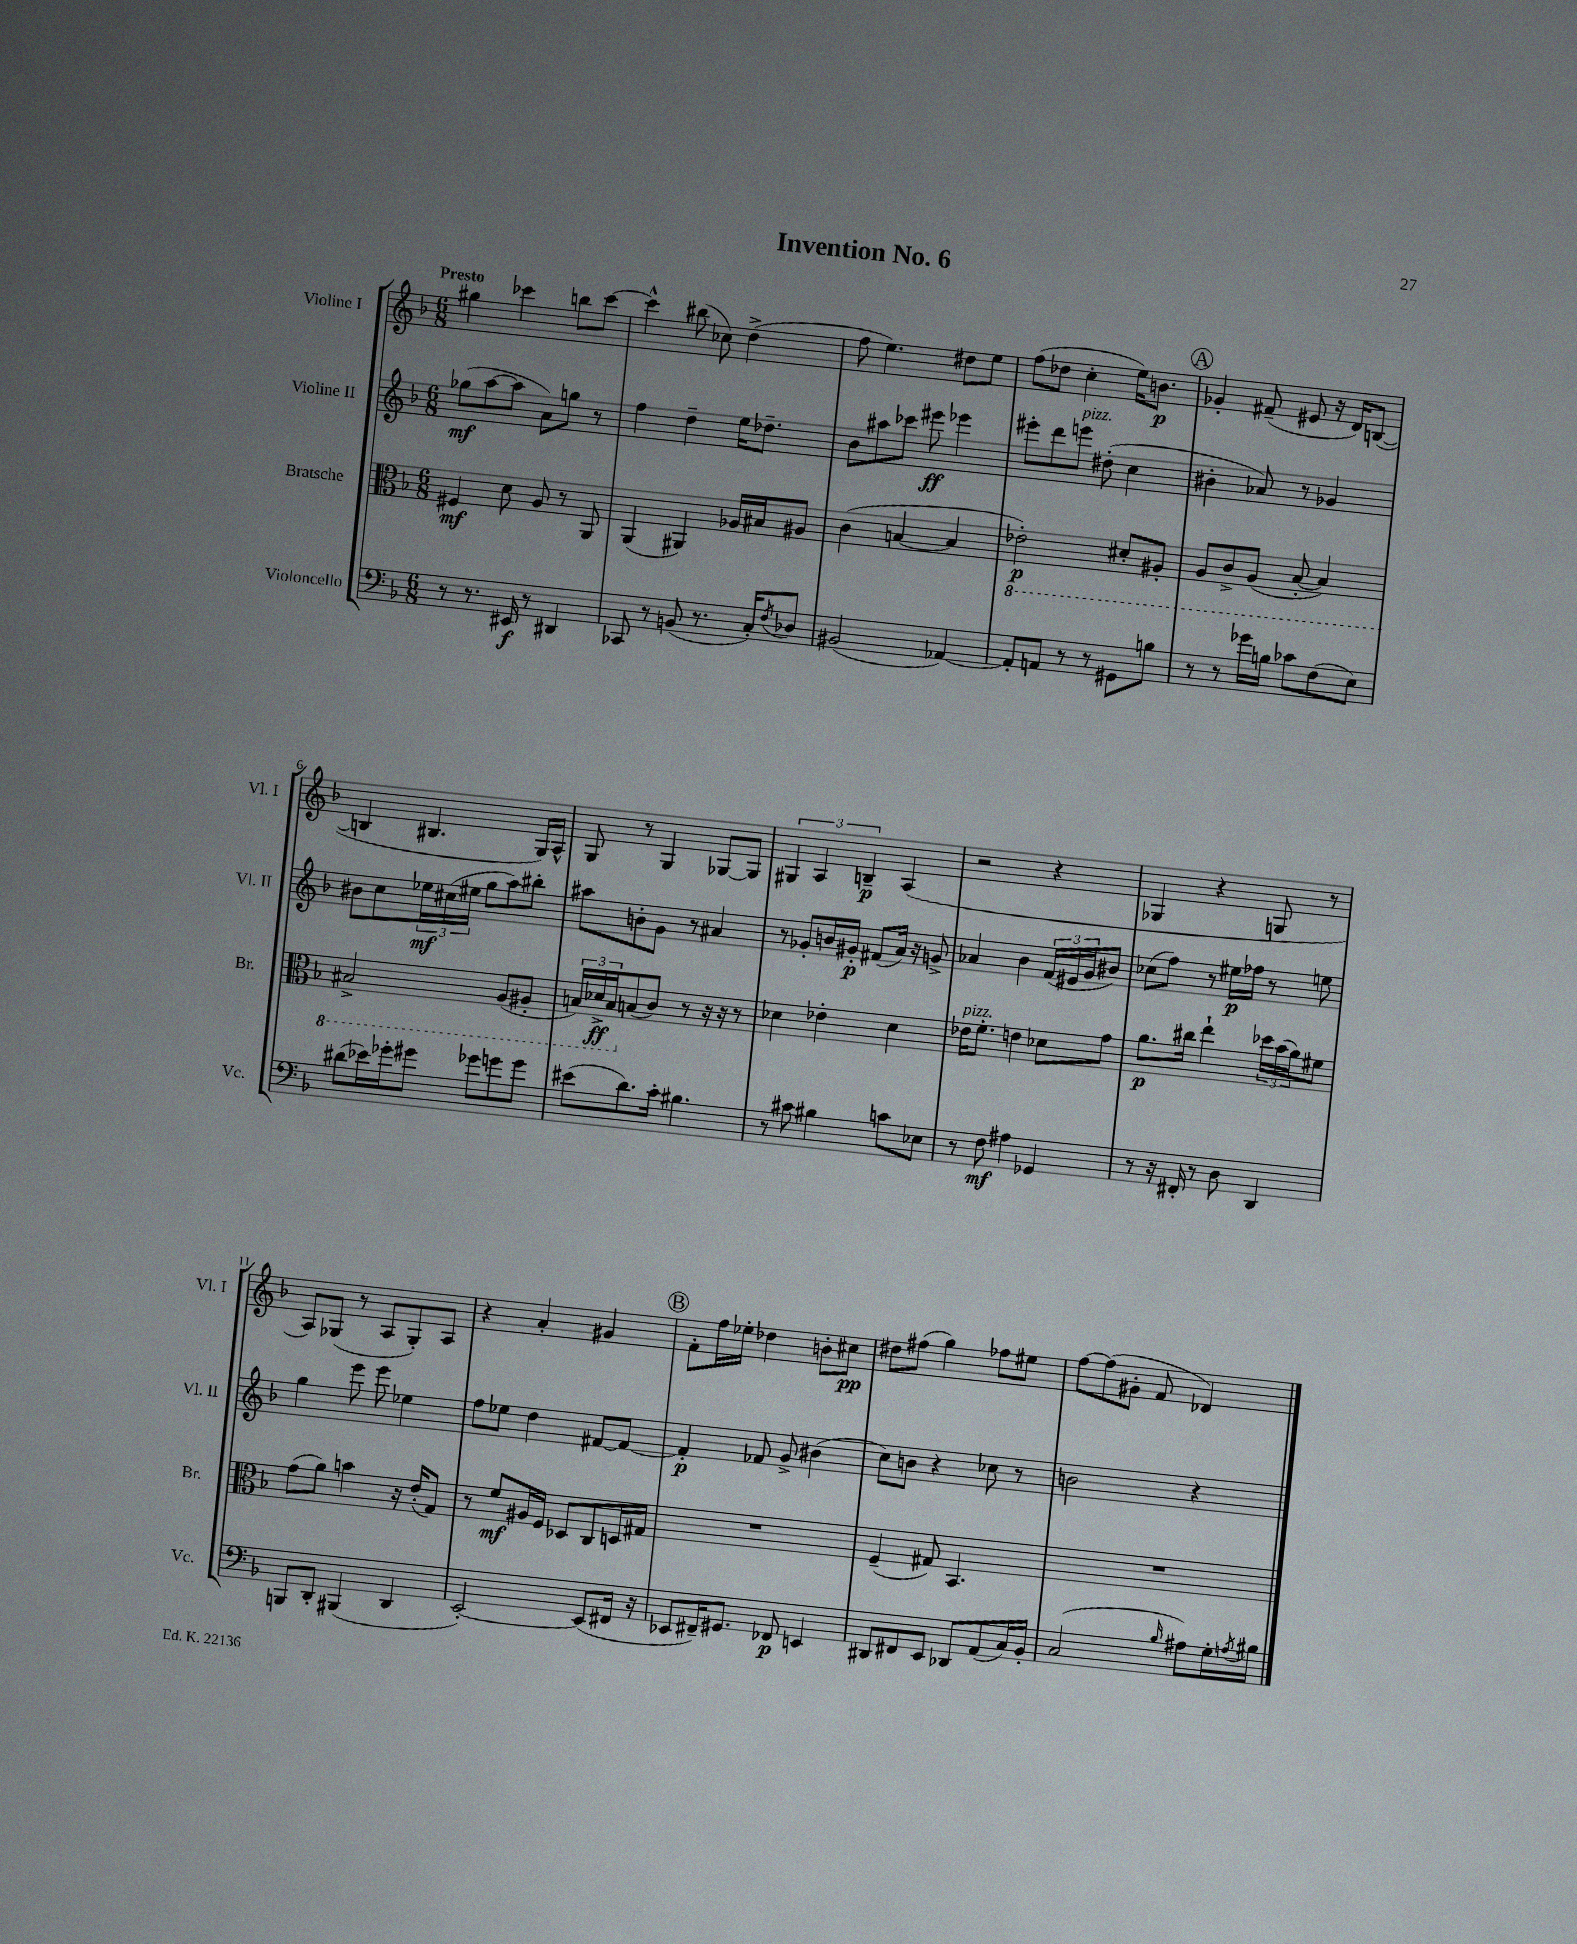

**kern	**dynam	**kern	**dynam	**kern	**dynam	**kern	**dynam
*part4	*part4	*part3	*part3	*part2	*part2	*part1	*part1
*staff4	*staff4	*staff3	*staff3	*staff2	*staff2	*staff1	*staff1
*I"Violoncello	*	*I"Bratsche	*	*I"Violine II	*	*I"Violine I	*
*I'Vc.	*	*I'Br.	*	*I'Vl. II	*	*I'Vl. I	*
*clefF4	*	*clefC3	*	*clefG2	*	*clefG2	*
*k[b-]	*	*k[b-]	*	*k[b-]	*	*k[b-]	*
*M6/8	*	*M6/8	*	*M6/8	*	*M6/8	*
=1	=1	=1	=1	=1	=1	=1	=1
!	!	!	!	!	!	!LO:TX:a:B:t=Presto	!
8r	.	4F#X/	mf	(8gg-X\L	mf	4gg#X\	.
8.r	.	.	.	[8aa\	.	.	.
.	.	8d\	.	8aa\J]	.	4ccc-X\	.
16EE#X/	f	.	.	.	.	.	.
8r	.	8A/	.	8a\L)	.	.	.
4DD#X/	.	8r	.	8ggn\J	.	8bbn\L	.
.	.	8AA/	.	8r	.	[8ccc-\J	.
=2	=2	=2	=2	=2	=2	=2	=2
8CC-X/	.	(4AA/	.	4ff\	.	4ccc-^^\]	.
8r	.	.	.	.	.	.	.
(8BBn/	.	4AA#X/)	.	4dd~\	.	(8bb#X\	.
8.r	.	.	.	.	.	8cc-X\)	.
.	.	16A-X/LL	.	16ee\KL	.	(4dd^\	.
16C'/KL)	.	16B#X/J	.	8.dd-X~\J	.	.	.
8qF/	.	.	.	.	.	.	.
8D-X/J	.	8A#X/J	.	.	.	.	.
=3	=3	=3	=3	=3	=3	=3	=3
(2BB#X/	.	(4c\	.	8b-\L	.	8ff\	.
.	.	.	.	8aa#X\	.	4.ee\)	.
.	.	[4Bn/	.	8ccc-X\J	.	.	.
.	.	.	.	8eee#X\	ff	.	.
[4AA-X/)	.	4B/]	.	4eee-X\	.	8dd#X\L	.
.	.	.	.	.	.	8ee\J	.
=4	=4	=4	=4	=4	=4	=4	=4
*	*	*8ba	*	*	*	*	*
8AA-'/L]	.	2E-X'\)	p	8eee#X'\L	.	(8ff\L	.
8AAn/J	.	.	.	8ddd\	.	8dd-X\J	.
!	!	!	!	!LO:TX:a:i:t=pizz.	!	!	!
8r	.	.	.	8eeen\J	.	4cc'\	.
8r	.	.	.	(8dd#X'\	.	.	.
8GG#X\L	.	8D#X'/L	.	4cc\	.	16ee\KL)	.
.	.	.	.	.	.	8.bn\J	p
8Bn\J	.	8AA#X'/J	.	.	.	.	.
!!LO:REH:place=s1:t=A
=5	=5	=5	=5	=5	=5	=5	=5
8r	.	8AA/L	.	4b#X'\	.	4g-X'/	.
8r	.	8C^/	.	.	.	.	.
16g-X\LL	.	(8AA/J	.	8a-X/)	.	(8f#X~/	.
16Bn\JJ	.	.	.	.	.	.	.
8c-X\L	.	[8BB-'/	.	8r	.	8e#X/	.
(8F\	.	4BB-/])	.	4g-X/	.	16r	.
.	.	.	.	.	.	16d/KL)	.
8E\J)	.	.	.	.	.	([8Bn/J	.
!!LO:LB:g=z
=6	=6	=6	=6	=6	=6	=6	=6
(8d#X\L	.	2BB#X^/	.	8b#X\L	.	4Bn/]	.
16e-X\L)	.	.	.	8cc\	.	.	.
16g-X'\J	.	.	.	.	.	.	.
8g#X\J	.	.	.	24ee-X\L	mf	4.B#X/	.
.	.	.	.	(24cc#X\	.	.	.
.	.	.	.	24ee#X\JJ	.	.	.
8g-X\L	.	.	.	8gg\L	.	.	.
8gn\	.	(8AA/L	.	8aa\)	.	.	.
8g\J	.	8AA#X'/J	.	8bb#X'\J	.	16G/LL)	.
.	.	.	.	.	.	16A^^/JJ	.
=7	=7	=7	=7	=7	=7	=7	=7
(8e#X\L	.	24BBn/LL)	.	8aa#X\L	.	8G/	.
.	.	24D-X^/	ff	.	.	.	.
.	.	24BB/J	.	.	.	.	.
*	*	*X8ba	*	*	*	*	*
8.d\)	.	(8Bn/	.	8bn'\	.	8r	.
.	.	8c/J)	.	8g\J	.	4G/	.
16c'\Jk	.	.	.	.	.	.	.
4.B#X\	.	8r	.	8r	.	.	.
.	.	16r	.	4a#X/	.	[8G-X/L	.
.	.	16r	.	.	.	.	.
.	.	8r	.	.	.	8G-/J]	.
=8	=8	=8	=8	=8	=8	=8	=8
8r	.	4d-X\	.	8r	.	6G#X/	.
8c#X\	.	.	.	8g-X'/L	.	.	.
.	.	.	.	.	.	6A/	.
4B#X\	.	4e-X'\	.	16bn/L	.	.	.
.	.	.	.	16g#X'/JJ	p	.	.
.	.	.	.	.	.	6Bn~/	p
.	.	.	.	(8f#X/L	.	.	.
8cn\L	.	4d-\	.	16a/Jk)	.	(4A/	.
.	.	.	.	16r	.	.	.
8E-X\J	.	.	.	8gn^/	.	.	.
=9	=9	=9	=9	=9	=9	=9	=9
!	!	!LO:TX:a:i:t=pizz.	!	!	!	!	!
8r	.	16e-X\KL	.	4a-X/	.	2r	.
.	.	8.f'\J	.	.	.	.	.
8F\	mf	.	.	.	.	.	.
4A#X\	.	4en\	.	4b-\	.	.	.
4GG-X/	.	8d-X\L	.	(24f/LL	.	4r	.
.	.	.	.	24e#X/	.	.	.
.	.	.	.	24g/J	.	.	.
.	.	8g\J	.	8b#X/J)	.	.	.
=10	=10	=10	=10	=10	=10	=10	=10
8r	.	8.a\L	p	(8cc-X\L	.	4G-X/	.
16r	.	.	.	8ff\J)	.	.	.
16FF#X'/	.	16cc#X\Jk	.	.	.	.	.
8r	.	4ee`\	.	8r	.	4r	.
8D\	.	.	.	16ee#X\LL	p	.	.
.	.	.	.	16ff-X\JJ	.	.	.
4DD/	.	24dd-X\LL	.	8r	.	8Gn/	.
.	.	(24b-\	.	.	.	.	.
.	.	24a\J)	.	.	.	.	.
.	.	8f#X\J	.	8een\	.	8r	.
!!LO:LB:g=z
=11	=11	=11	=11	=11	=11	=11	=11
8BBBn/L	.	(8g\L	.	4gg\	.	8A/L)	.
8DD'/J	.	8a\J)	.	.	.	(8G-X/J	.
(4BBB#X/	.	4bn\	.	8eee\	.	8r	.
.	.	.	.	8eee\	.	8A/L	.
4DD/	.	16r	.	4ee-X\	.	8G-'/)	.
.	.	(16e'/KL	.	.	.	.	.
.	.	8G/J)	.	.	.	8A/J	.
=12	=12	=12	=12	=12	=12	=12	=12
[2EE'/)	.	8r	.	8ff\L	.	4r	.
.	.	8f/L	mf	8ee-X\J	.	.	.
.	.	16A#X/L	.	4dd\	.	4a'/	.
.	.	16F/JJ	.	.	.	.	.
.	.	8D-X/L	.	.	.	.	.
(8EE/L]	.	8C/	.	[8f#X/L	.	4g#X/	.
16FF#X/Jk	.	16Dn/L	.	8f#/J_	.	.	.
16r	.	16G#X/JJ	.	.	.	.	.
!!LO:REH:place=s1:t=B
=13	=13	=13	=13	=13	=13	=13	=13
8EE-X/L	.	2.r	.	4f#'/]	p	8f'\L	.
16FF#X~/K)	.	.	.	.	.	16ff\L	.
8.GG#X/J	.	.	.	.	.	16ee-X'\JJ	.
.	.	.	.	8f-X/	.	4dd-X\	.
8FF-X/	p	.	.	8g^/	.	.	.
4EEn/	.	.	.	(4b#X\	.	8bn'\L	.
.	.	.	.	.	.	8cc#X\J	pp
=14	=14	=14	=14	=14	=14	=14	=14
8DD#X/L	.	(4F~/	.	8cc\L)	.	8dd#X\L	.
8FF#X/	.	.	.	8bn\J	.	(8ff#X\J	.
8EE/J	.	8G#X/)	.	4r	.	4gg\)	.
8DD-X/L	.	4.BB-/	.	.	.	.	.
(8AA/	.	.	.	8cc-X\	.	8ff-X\L	.
16C/L)	.	.	.	8r	.	8ee#X\J	.
16BB-'/JJ	.	.	.	.	.	.	.
=15	=15	=15	=15	=15	=15	=15	=15
(2C/	.	2.r	.	2bn\	.	[8ff\L	.
.	.	.	.	.	.	(8ff\]	.
.	.	.	.	.	.	8g#X'\J	.
.	.	.	.	.	.	8f/	.
16qqB-/	.	.	.	.	.	.	.
8A#X\L)	.	.	.	4r	.	4d-X/)	.
16G'\L	.	.	.	.	.	.	.
8qAn/	.	.	.	.	.	.	.
16B#X\JJ	.	.	.	.	.	.	.
==	==	==	==	==	==	==	==
*-	*-	*-	*-	*-	*-	*-	*-
